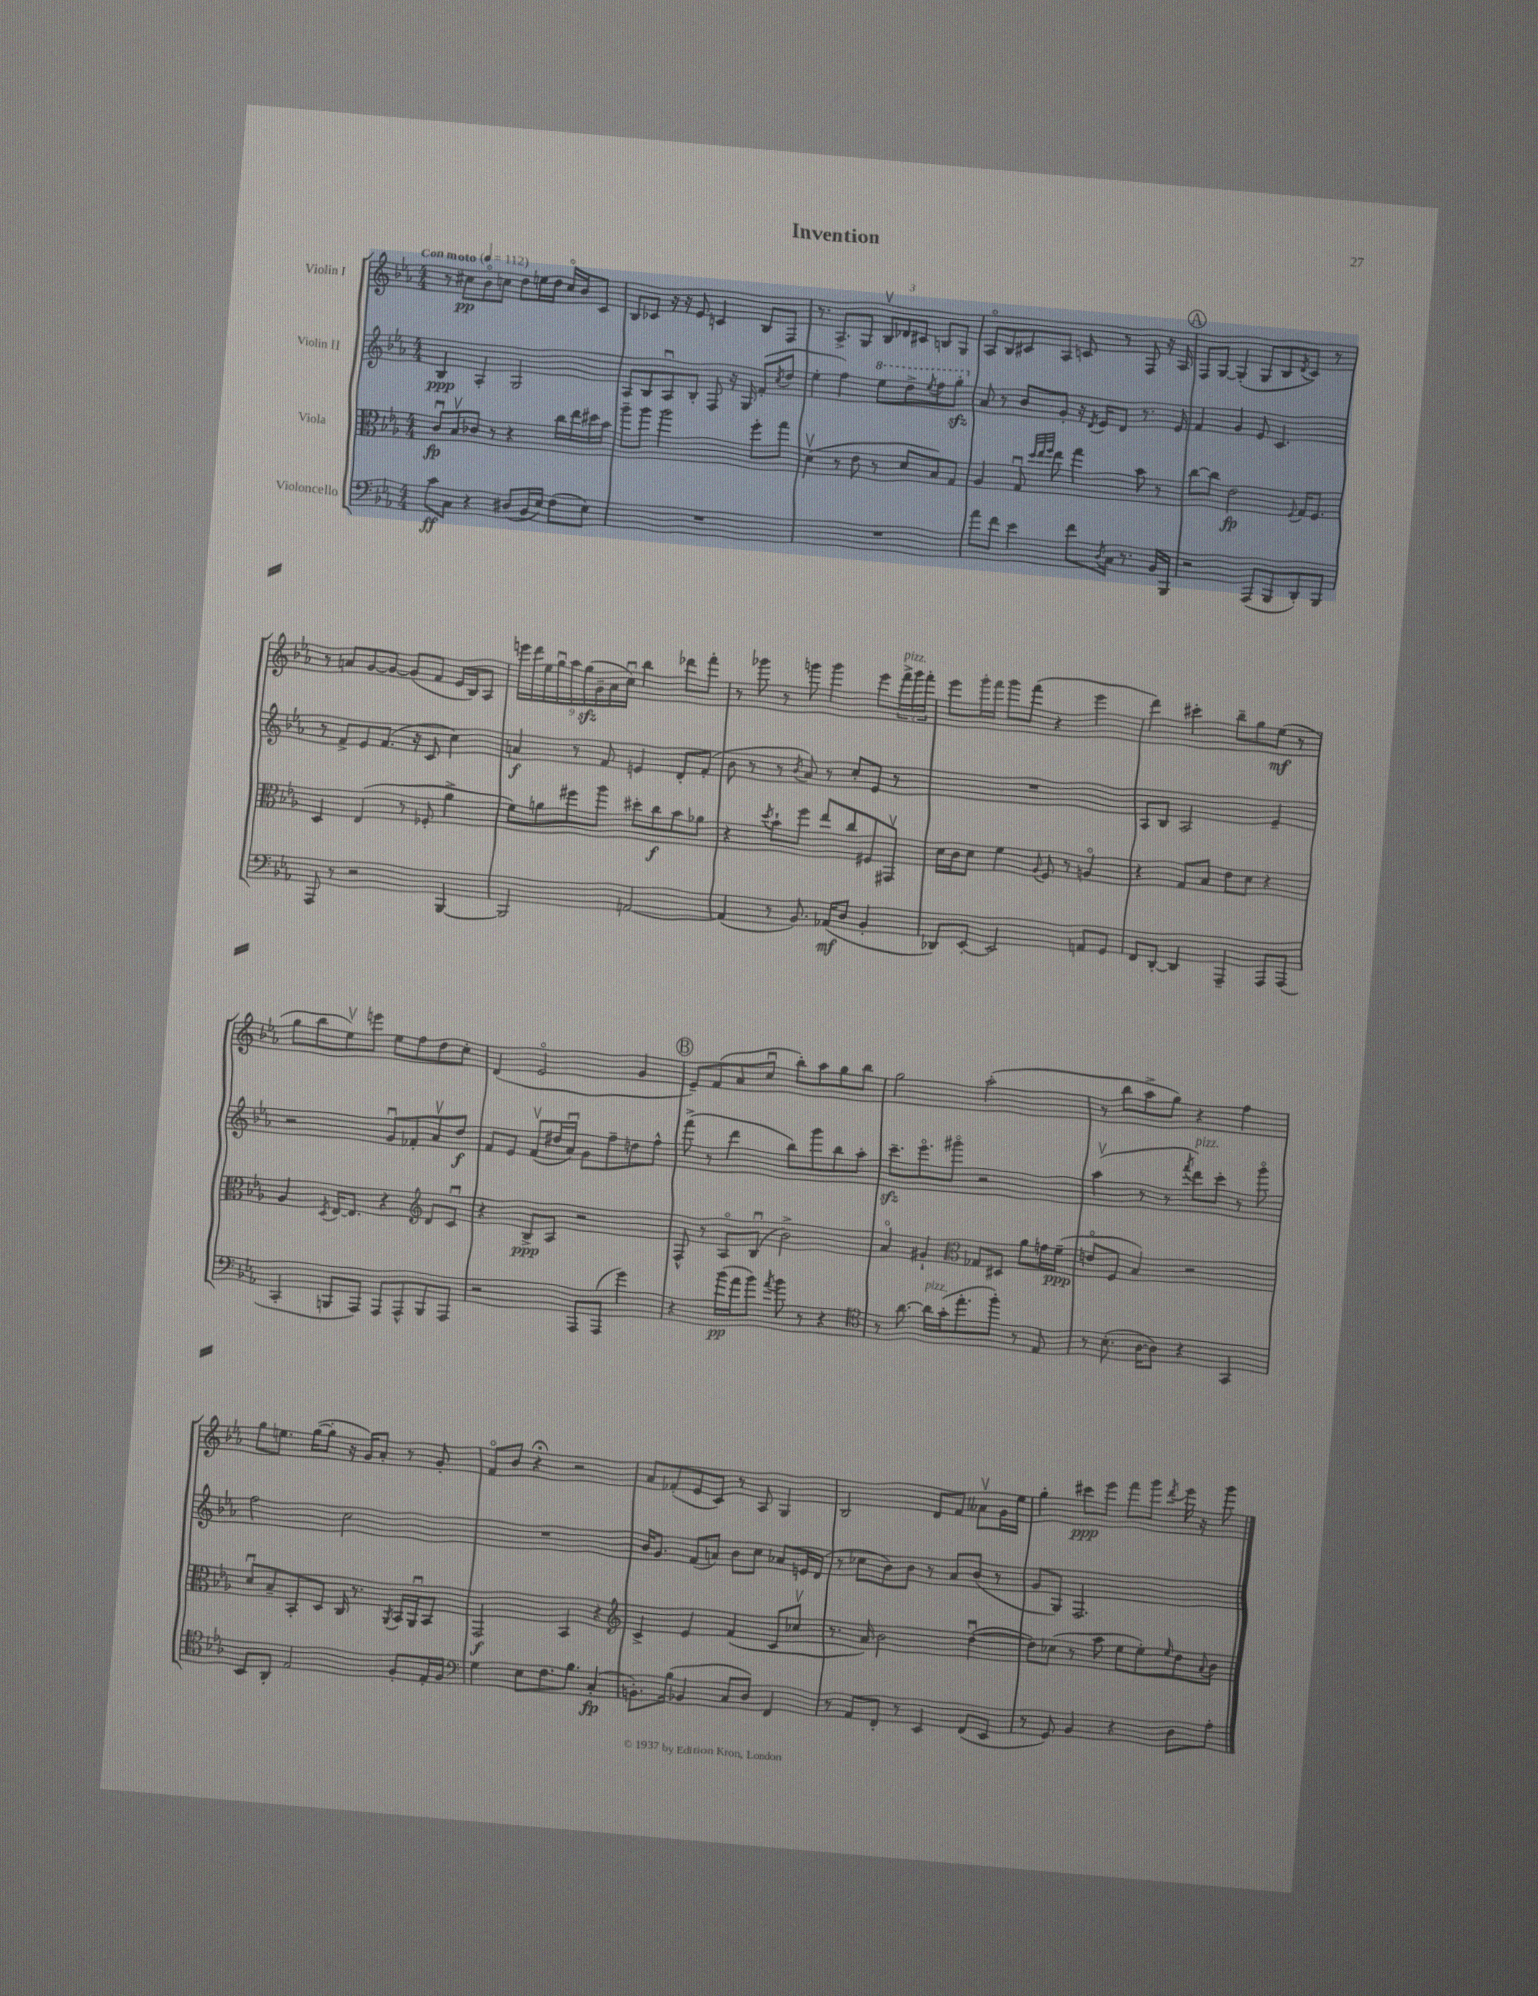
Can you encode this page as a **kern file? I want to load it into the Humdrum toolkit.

**kern	**kern	**kern	**kern
*staff4	*staff3	*staff2	*staff1
*clefF4	*clefC3	*clefG2	*clefG2
*k[b-e-a-]	*k[b-e-a-]	*k[b-e-a-]	*k[b-e-a-]
*M4/4	*M4/4	*M4/4	*M4/4
*MM112	*MM112	*MM112	*MM112
8c	8cu	4B-	8r
8C	8B-v	.	8cc#
4r	8c-	4A-'	8b-o
.	8r	.	8cc
(8D#	4r	2G	8dd
16BB-	.	.	16ee
16E-)	.	.	16dd
(8F	16cc	.	16cco
.	16ee-	.	16b-
8E-)	16dd#	.	8c
.	16b-	.	.
=	=	=	=
1r	8aa-~	8A-	8B-
.	8aa-	8B-	8c-
.	2aa-	8A-u	16r
.	.	.	16r
.	.	8B-'	8e-
.	.	8F	4c
.	.	16r	.
.	.	16G	.
.	8ff'	(8f'	8B-
.	.	8qcc	.
.	8gg	8dd	8F
=	=	=	=
1r	(4dv	4ee-'	8.r
.	.	.	8.A-^
.	8r	4ff)	.
.	8e-	.	8G
.	8r	8eee-	12B-v
.	.	.	12d-
.	8d	8ddd^	.
.	.	.	12c#
.	.	8qeee-	.
.	8B-)	8fff	8B
.	8G	8ggg'	8G
=	=	=	=
8a-	4A-	8a-	8A-o
8f	.	8r	8B-
4e-	8Gu	8b-	8c#
.	32qqdd	.	.
.	32qqee-	.	.
.	32qqff	.	.
.	8ee-	8g'	8A-
8f	4gg	16r	8c
.	.	8qd	.
.	.	16e-	.
8qD	.	.	.
16C	.	8d	8r
8.r	.	.	.
.	8b-	8.r	8F
16BB-	8r	.	16r
16BBB-	.	16e-	16A-
=	=	=	=
2r	[8cc	4f	8F
.	8cc]	.	[8G
.	2e-	4g	(4G']
(8AAA-	.	8e-	8G
8BBB-	.	4.c	8B-
.	8qqF	.	8qd
8DD')	16G	.	8c)
.	8.F	.	.
8BBB-	.	.	8r
=	=	=	=
8AAA-	4D	8r	8r
8r	.	8f^	8a
2r	(4E-	8e-	[8g
.	.	(8.f	8g_
.	8r	.	(8g]
.	.	16r	.
.	8F-'	8c	8f
[4BBB-	4a-^	4cc)	16e-
.	.	.	16B-)
.	.	.	8A-
=	=	=	=
2BBB-]	8f)	4a	18eee
.	.	.	18ddd
.	.	.	18ee-
.	8a	.	.
.	.	.	18ggu
.	.	.	18aa-
.	8ff#	8r	.
.	.	.	(18gg
.	.	.	18g~
.	8aa-	8f	.
.	.	.	18a-
.	.	.	18ccu)
[2AA	8dd#'	4e	4bb-
.	8cc	.	.
.	8b-	8d'	8ddd-
.	8a-	(8f'	8fff'
=	=	=	=
(4AA]	4r	8b-	8r
.	.	8r	8ggg-
.	8qdd	.	.
8r	8b-`	8r	8r
.	.	8qb-	.
8.BB-)	8ff	8a-)	8ggg
.	8ee-	8r	4ggg
(16AA-	.	.	.
8D	8cc	8cc'	.
4BB-'	8F#	8e-	8eee-
.	8GG#v	8r	24fff^
.	.	.	24ggg
.	.	.	24fff'
=	=	=	=
8DD-)	16d	1r	8eee-
.	16c	.	.
[8EE-'	8d	.	16ggg'
.	.	.	16fff
2EE-]	4f	.	8ggg
.	.	.	(8fff
.	8qqA-	.	.
.	8F	.	4r
.	8r	.	.
8AA	4Ao	.	4eee-
8GG	.	.	.
=	=	=	=
8FF	4r	8A-	4ddd)
[8DD'	.	8B-	.
4DD]	8G	2A-	4ccc#'
.	8B-	.	.
4AAA-~	8e-	.	8bb-~
.	8d	.	8gg
8AAA-	4r	4e-~	(8ee-
(8AAA-	.	.	8r
=	=	=	=
4CC'	4A-	2r	8gg
.	.	.	8bb-
.	8qD	.	.
8BBB	[16E-	.	8ee-v)
.	8.E-]	.	.
8AAA-)	.	.	8eee
8AAA-	4r	8gu	8ee-
8AAA-^^	.	8f-'	8ff
*	*clefG2	*	*
8BBB	8d	8a-v	8dd
8AAA-	8cu	8dd	8cc'
=	=	=	=
2r	4r	8f	(4d
.	.	8e-	.
.	8B-^	(8fv	2e-o
.	8A-	16dd#	.
.	.	16a-u)	.
8AAA-	2r	8g	.
(8AAA-	.	8ff~	.
4g)	.	8dd	4g
.	.	8ff^^	.
=	=	=	=
4r	8F^^	(8fff^	8e-~)
.	8r	8r	(8f
(16b-	8A-o	4ddd	8a-
16a-	.	.	.
8b-)	(8B-u	.	8ccu
8qa-	.	.	.
8b-	2b-^)	8bb-)	8bb-')
8r	.	8ggg	8aa-
4r	.	8bb-	8gg
.	.	8aa-'	8bb-
=	=	=	=
*clefC4	*	*	*
8r	4a-o	8.ccc~	2gg
[8.a-	.	.	.
.	.	8.eee-o	.
.	4g#`	.	.
16a-]	.	.	.
(16g'	.	8ggg#o	.
8.ee-'	.	.	.
*	*clefC3	*	*
.	8G-	2r	(2aa-'
8ff')	8D#	.	.
8r	8a-	.	.
8E-	16g	.	.
.	(16f~	.	.
=	=	=	=
8r	8eo	(4aa-v	8r
(8.B-'	8F	.	8bb-
.	4B-)	8r	8aa-^
[16A-	.	.	.
8A-])	.	8r	8gg)
.	.	8qfff	.
4r	2r	8ddd)	4r
.	.	8ccc'	.
4GG	.	8r	4ff
.	.	8gggo	.
=	=	=	=
8BB-	8du	2ff	8gg
8AA-'	8B-~	.	8.ee
2E-	8BB-'	.	.
.	.	.	([16gg
.	8D	.	8gg']
.	16C	2cc	16r
.	8.r	.	16g)
.	.	.	8a-'
.	8qAA-	.	.
8F'	16BB-	.	8r
.	16AA-u	.	.
16E-'	8BB-	.	8g'
16F	.	.	.
=	=	=	=
*clefF4	*	*	*
4G	2GG	1r	8fo
.	.	.	8b-
8E-	.	.	4r;
8.F	.	.	.
.	4BB-	.	2r
8.B-	.	.	.
(4C'	4r	.	.
=	=	=	=
*	*clefG2	*	*
8.BB')	4c^	16b-	8a-
.	.	8.g	.
.	.	.	(8f-'
(16B-	.	.	.
4BB-	4e-	(8f	8e-
.	.	8a)	8c)
8C	(4f	8b-	8r
8D)	.	8cc	8A-
4FF	8c	8a-	4G
.	8cc-v	16e	.
.	.	(16d	.
=	=	=	=
8r	8.r	8r	2B-
8AA-	.	8cc-	.
.	16a-)	.	.
8FF'	2b-	8b-)	.
8r	.	8b-	.
4EE-	.	8r	8d
.	.	8a-	8f
(8FF	([4ddu	(8b-	8a--v
8EE-	.	8r	16g
.	.	.	16ee-
=	=	=	=
8r	8dd])	8g	4gg'
8GG)	(8cc-	8G)	.
4BB-	8r	2.F	8ccc#
.	8aa-	.	8eee-
4r	8ee-	.	8fff
.	8ee-')	.	8ggg
.	16qqee-	.	8qddd
8D	8dd	.	16eee-
.	.	.	16r
.	8qqa-	.	.
8A-'	8b-	.	8ggg
==	==	==	==
*-	*-	*-	*-
